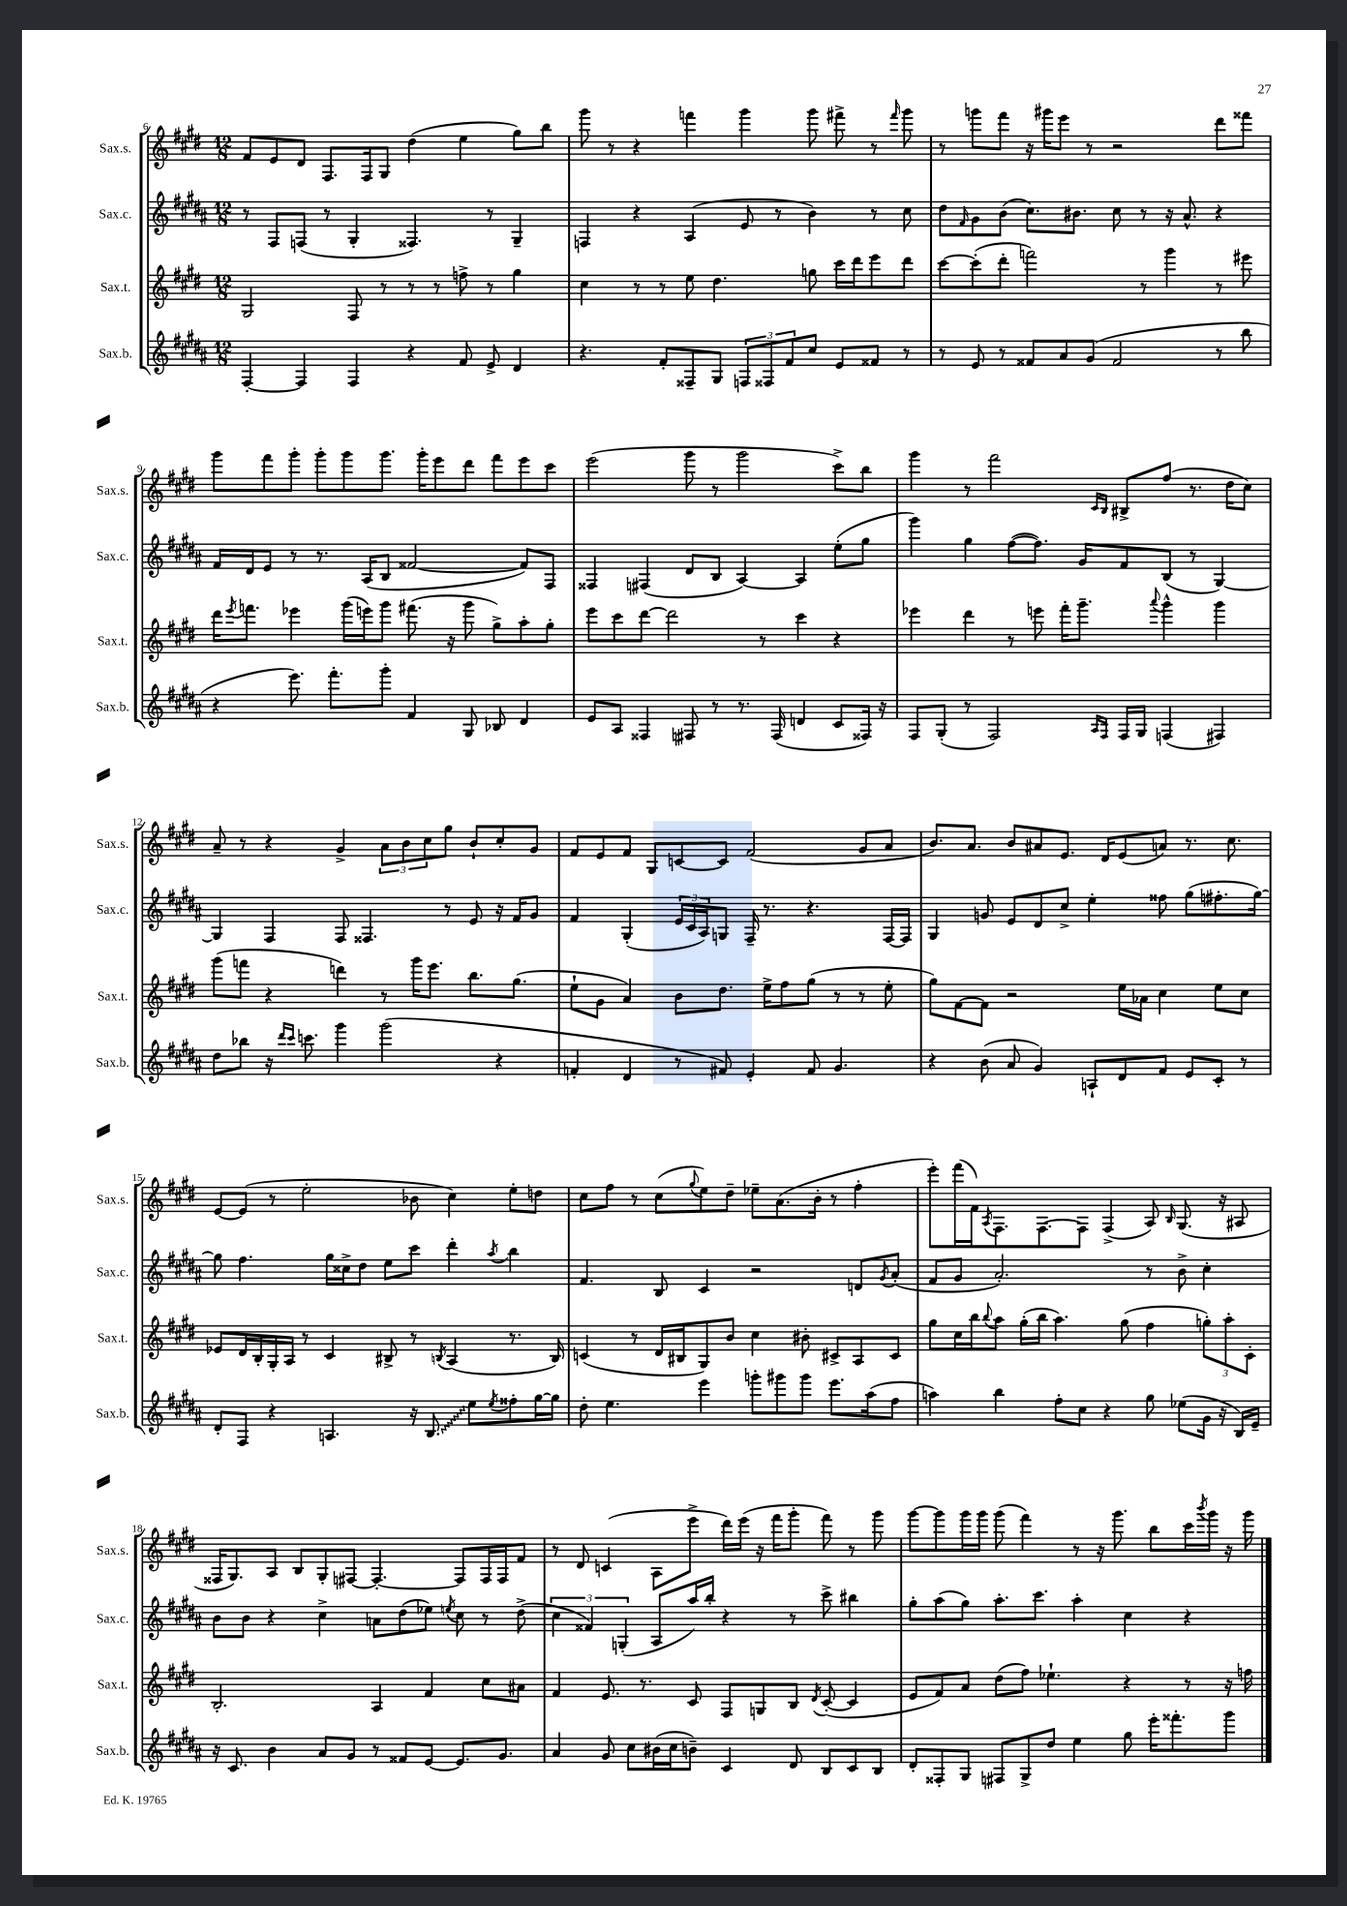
<<
\new StaffGroup <<
\new Staff = "s0" \with { instrumentName = "Sax.s." shortInstrumentName = "Sax.s." } {
    \clef treble \key e \major \numericTimeSignature \time 12/8
    fis'8 e'8 dis'8 fis8. fis16 gis8 dis''4( e''4 gis''8) b''8 |
    gis'''8 r8 r4 f'''4 gis'''4 gis'''8 fis'''8-> r8 \grace { fis'''16 } gis'''8 |
    r8 g'''8 fis'''8 r16 gis'''16 e'''8 r8 r2 dis'''8 fisis'''8 |
    gis'''8 fis'''8 gis'''8-. gis'''8-. gis'''8 gis'''8. gis'''16-. e'''8 dis'''8 fis'''8 e'''8 cis'''8 |
    e'''2( gis'''8 r8 gis'''2 cis'''8->) b''8 |
    gis'''4 r8 fis'''2 \grace { cis'16 b16 } bis8-> fis''8( r8. dis''16 cis''8) |
    a'8-- r8 r4 gis'4-> \tuplet 3/2 { a'8 b'8 cis''8 } gis''8 b'8-! cis''8-. gis'8 |
    fis'8 e'8 fis'8 gis8 c'8~ c'8 fis'2( gis'8 a'8 |
    b'8.) a'8. b'8 ais'8 e'8. dis'16 e'8( a'8) r8. cis''8. |
    e'8~ e'8( r8 e''2-. bes'8 cis''4) e''8-. d''8 |
    cis''8 fis''8 r8 cis''8( \appoggiatura { gis''8 } e''8) dis''8-- ees''8-- a'8.( b'16-. r8 fis''4-. |
    e'''8-.) fis'''16( fis'16) \acciaccatura { a8 } fis8. fis8.~ fis8 fis4->( a8) \grace { b16 } gis8.( r16 ais8 |
    fisis16 gis8.) a8 b8 gis8-. fis8~ fis4.~-. fis8 fis16 fis16 fis'8 |
    r8 dis'8 c'4( a8 e'''8-> dis'''16) e'''16( r16 fis'''16 gis'''8-. fis'''8) r8 gis'''8 |
    gis'''8~ gis'''8 gis'''16 gis'''16 gis'''8( fis'''4) r8 r16 gis'''8. b''8 cis'''16 \acciaccatura { b'''8 } gis'''16 r16 gis'''16 \bar "|." |
}
\new Staff = "s1" \with { instrumentName = "Sax.c." shortInstrumentName = "Sax.c." } {
    \clef treble \key b \major \numericTimeSignature \time 12/8
    r8 fis8 f8( r8 gis4-. fisis4.) r8 gis4-- |
    f4 r4 ais4( e'8 r8 b'4) r8 cis''8 |
    dis''8 \grace { fis'16 } gis'8 b'8( cis''8.) bis'8. cis''8 r8 r16 ais'8.-^ r4 |
    fis'16 dis'16 e'8 r8 r8. ais16( b8 fisis'2~ fisis'8) fis8 |
    fisis4 fis4( dis'8 b8 ais4~) ais4 e''8-.( gis''8 |
    gis'''4) gis''4 fis''8~( fis''8.) gis'16 fis'8 b8( r8 gis4~) |
    gis4 fis4 fis8 fisis4. r8 e'8 r16 fis'16 gis'8 |
    fis'4 gis4-.( \tuplet 3/2 { e'16 cis'16 ais16) } g8 fis16-- r8. r4. fis16~ fis16 |
    gis4 g'8 e'8 dis'8 cis''8-> e''4-. fisis''8 gis''8( fis''8.-. gis''16~) |
    gis''8 fis''4. gis''16 cisis''16-> dis''8 e''8 cis'''8 dis'''4-. \acciaccatura { ais''8 } b''4 |
    fis'4. b8 cis'4 r2 d'8 \acciaccatura { gis'8 } ais'8-.( |
    fis'8 gis'8 ais'2.-.) r8 b'8-> cis''4-. |
    b'8 b'8 r4 cis''4-> a'8 dis''8( ees''8) \acciaccatura { e''8 } cis''8 r8 dis''8->( |
    \tuplet 3/2 { cis''4 fisis'4) g4-.( } ais8 ais''16) b''16-. r4 r8 cis'''8-> bis''4 |
    gis''8-. ais''8( gis''8) ais''8.-. cis'''8. ais''4-. cis''4 r4 \bar "|." |
}
\new Staff = "s2" \with { instrumentName = "Sax.t." shortInstrumentName = "Sax.t." } {
    \clef treble \key e \major \numericTimeSignature \time 12/8
    gis2 fis8 r8 r8 r8 f''8-> r8 gis''4 |
    cis''4 r8 r8 e''8 dis''4. g''8 cis'''16 dis'''16 e'''8 dis'''8 |
    cis'''8~ cis'''8-.( dis'''8-. f'''2) r8 gis'''4 r8 eis'''8 |
    dis'''16 \acciaccatura { e'''8 } f'''8. ees'''4 gis'''16( e'''16) gis'''8 fis'''8.( r16 gis'''8 gis''8->) a''8-. gis''8-. |
    e'''8 cis'''8 dis'''8~ dis'''2 r8 cis'''4 r4 |
    ees'''4 dis'''4 r8 e'''8 fis'''16-. gis'''8.-- \appoggiatura { a'''8 } gis'''4-^ gis'''4 |
    gis'''8( f'''8 r4 d'''4) r8 gis'''16 e'''8. b''8. gis''8.( |
    e''8-! gis'8 a'4) b'8 dis''8. e''16-> fis''8 gis''8( r8 r8 e''8-. |
    gis''8) fis'8~ fis'8 r2 e''16 aes'16 cis''4 e''8 cis''8 |
    ees'8 dis'16 b16-. gis16-. a16 r8 cis'4 bis8-> r8 \acciaccatura { b8 } a4( r8. b16) |
    c'4( r8 dis'16 bis16 gis8) b'8 cis''4 bis'8-. cis'8-> a8 cis'8 |
    gis''8 cis''16 b''16 \appoggiatura { b''8 } a''8 gis''16-.( b''16 a''4.) gis''8( fis''4 \tuplet 3/2 { g''8-.) a''8-. cis'8-. } |
    b2.-. a4 fis'4 cis''8 ais'8 |
    fis'4 e'8. r8. cis'8 fis8 g8 b8 \acciaccatura { dis'8 } cis'8~-.( cis'4 |
    e'8 fis'8) a'8 dis''8( fis''8) ees''4.-! r4 r8 r16 f''16 \bar "|." |
}
\new Staff = "s3" \with { instrumentName = "Sax.b." shortInstrumentName = "Sax.b." } {
    \clef treble \key b \major \numericTimeSignature \time 12/8
    fis4~-. fis4 fis4 r4 fis'8 e'8-> dis'4 |
    r4. fis'8-. fisis8-- gis8 \tuplet 3/2 { f8 fisis8 fis'8 } cis''8 e'8 fisis'8 r8 |
    r8 e'8 r8 fisis'8 ais'8 gis'8( fisis'2 r8 b''8 |
    r4 e'''8.) fis'''8.-. gis'''8-. fis'4 gis8 bes8 dis'4 |
    e'8 ais8 fisis4 fis8 r8 r8. fis16( d'4 cis'8 fisis16) r16 |
    fis8 gis8-.( r8 fis2) \grace { ais16 fis16 } fis16 gis16 f4( fis4) |
    dis''8 bes''8 r16 \grace { dis'''16 cis'''16 } c'''8. gis'''4 gis'''2( r4 |
    f'4-. dis'4 r8 fis'8) e'4-. fis'8 gis'4. |
    r4 b'8( ais'8 gis'4) a8-! dis'8 fis'8 e'8 cis'8-. r8 |
    dis'8-. fis8 r4 a4. r16 \once \override Glissando.style = #'zigzag b8.\glissando e''8 \acciaccatura { e''8 } fisis''8-. gis''16~ gis''16 |
    dis''8-. e''4. e'''4 g'''8-. gis'''8 gis'''8 e'''8. ais''16( fis''8 |
    a''4) b''4 fis''8-. cis''8 r4 gis''8 ees''8( gis'16 r16 b16) e'16-- |
    r16 cis'8. b'4 ais'8 gis'8 r8 fisis'8 e'8~ e'8. gis'8. |
    ais'4 gis'8 cis''8 bis'16( cis''16 b'8--) cis'4 dis'8 b8 cis'8 b8 |
    dis'8-. fisis8-. gis8 fis8 gis8-> dis''8 e''4 gis''8 e'''16-. fisis'''8.-. gis'''8 \bar "|." |
}
>>
>>
\layout { \context { \Score currentBarNumber = #6 } }
